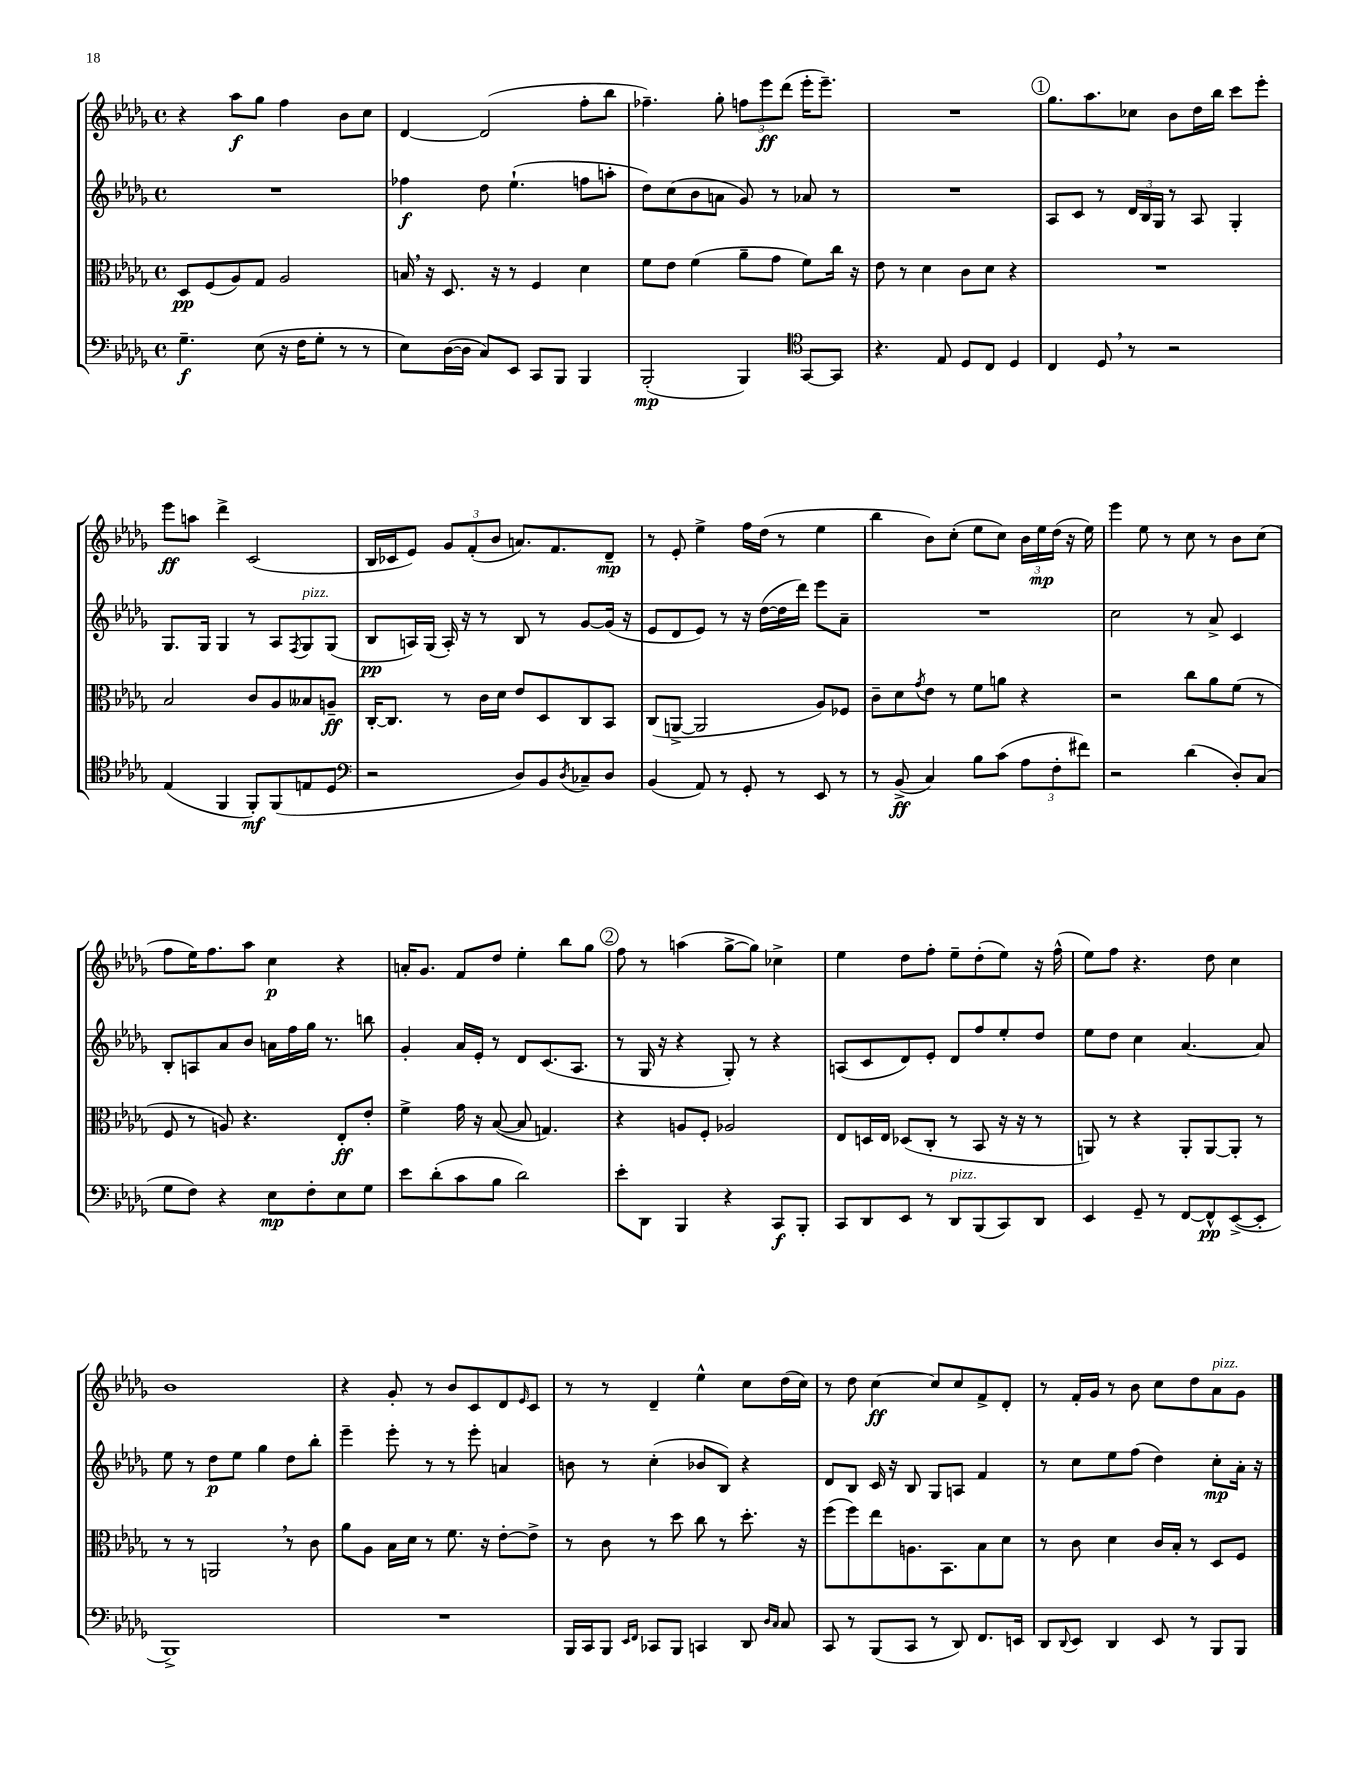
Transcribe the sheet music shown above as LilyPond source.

<<
\new StaffGroup <<
\new Staff = "s0" {
    \clef treble \key des \major \defaultTimeSignature \time 4/4
    r4 aes''8\f ges''8 f''4 bes'8 c''8 |
    des'4~ des'2( f''8-. bes''8 |
    fes''4.--) ges''8-. \tuplet 3/2 { f''8 ees'''8\ff des'''8( } ees'''16-. ees'''8.--) |
    R1 |
    \mark \markup { \circle "1" } ges''8. aes''8. ces''8 bes'8 des''16 bes''16 c'''8 ees'''8-. |
    ees'''8\ff a''8 des'''4-> c'2( |
    bes16 ces'16 ees'8) \tuplet 3/2 { ges'8 f'8-.( bes'8 } a'8.) f'8. des'8--\mp |
    r8 ees'8-. ees''4-> f''16 des''16( r8 ees''4 |
    bes''4 bes'8) c''8-.( ees''8 c''8) \tuplet 3/2 { bes'16 ees''16\mp des''16( } r16 ees''16) |
    ees'''4 ees''8 r8 c''8 r8 bes'8 c''8( |
    f''8 ees''16) f''8. aes''8 c''4\p r4 |
    a'16-. ges'8. f'8 des''8 ees''4-. bes''8 ges''8 |
    \mark \markup { \circle "2" } f''8 r8 a''4( ges''8~-> ges''8) ces''4-> |
    ees''4 des''8 f''8-. ees''8-- des''8-.( ees''8) r16 f''16-^( |
    ees''8) f''8 r4. des''8 c''4 |
    bes'1 |
    r4 ges'8-. r8 bes'8 c'8 des'8 \grace { ees'16 } c'8 |
    r8 r8 des'4-- ees''4-^ c''8 des''16( c''16) |
    r8 des''8 c''4~\ff c''8 c''8 f'8-> des'8-. |
    r8 f'16-. ges'16 r8 bes'8 c''8 des''8 aes'8^\markup { \italic "pizz." } ges'8 \bar "|." |
}
\new Staff = "s1" {
    \clef treble \key des \major \defaultTimeSignature \time 4/4
    R1 |
    fes''4\f des''8 ees''4.-!( f''8 a''8-. |
    des''8) c''8( bes'8 a'8 ges'8) r8 aes'8 r8 |
    R1 |
    \mark \markup { \circle "1" } aes8 c'8 r8 \tuplet 3/2 { des'16 bes16 ges16 } r8 aes8 ges4-. |
    ges8. ges16 ges4 r8 aes8 \acciaccatura { f8 } ges8^\markup { \italic "pizz." } ges8( |
    bes8\pp a16) ges16( a16-.) r16 r8 bes8 r8 ges'8~ ges'16( r16 |
    ees'8 des'8 ees'8) r8 r16 des''16~( des''16 des'''16) ees'''8 aes'8-- |
    R1 |
    c''2 r8 aes'8-> c'4 |
    bes8-. a8 aes'8 bes'8 a'16 f''16 ges''16 r8. b''8 |
    ges'4-. aes'16 ees'16-. r8 des'8 c'8.( aes8. |
    \mark \markup { \circle "2" } r8 ges16 r16 r4 ges8-.) r8 r4 |
    a8( c'8 des'8) ees'8-. des'8 f''8 ees''8-. des''8 |
    ees''8 des''8 c''4 aes'4.~ aes'8 |
    ees''8 r8 des''8\p ees''8 ges''4 des''8 bes''8-. |
    ees'''4-- ees'''8-. r8 r8 ees'''8-. a'4 |
    b'8 r8 c''4-.( bes'8 bes8) r4 |
    des'8 bes8 c'16 r16 bes8 ges8 a8 f'4 |
    r8 c''8 ees''8 f''8( des''4) c''8-.\mp aes'16-. r16 \bar "|." |
}
\new Staff = "s2" {
    \clef alto \key des \major \defaultTimeSignature \time 4/4
    des8\pp f8( aes8) ges8 aes2 |
    b16 \breathe r16 des8. r16 r8 f4 des'4 |
    f'8 ees'8 f'4( aes'8-- ges'8 f'8) c''16 r16 |
    ees'8 r8 des'4 c'8 des'8 r4 |
    \mark \markup { \circle "1" } R1 |
    bes2 c'8 aes8 beses8 a8--\ff |
    c16~-. c8. r8 c'16 des'16 ees'8 des8 c8 bes,8 |
    c8( a,8~-> a,2 aes8) fes8 |
    c'8-- des'8 \acciaccatura { ges'8 } ees'8 r8 f'8 a'8 r4 |
    r2 c''8 aes'8 f'8( r8 |
    f8 r8 a8) r4. ees8-.\ff ees'8-. |
    f'4-> ges'16 r16 bes8~( bes8 g4.) |
    \mark \markup { \circle "2" } r4 a8 f8-. aes2 |
    ees8 d16 ees16 des8( c8-. r8 bes,8 r16 r16 r8 |
    a,8) r8 r4 a,8-. a,8~ a,8-. r8 |
    r8 r8 a,2 \breathe r8 c'8 |
    aes'8 aes8 bes16 des'16 r8 f'8. r16 ees'8~-. ees'8-> |
    r8 c'8 r8 des''8 c''8 r8 des''8.-. r16 |
    f''8( f''8) ees''8 a8. bes,8. bes8 des'8 |
    r8 c'8 des'4 c'16 bes16-. r8 des8 f8 \bar "|." |
}
\new Staff = "s3" {
    \clef bass \key des \major \defaultTimeSignature \time 4/4
    ges4.--\f ees8( r16 f16 ges8-. r8 r8 |
    ees8) des16~( des16 c8) ees,8 c,8 bes,,8 bes,,4 |
    bes,,2-.\mp( bes,,4) \clef tenor ges,8~ ges,8 |
    r4. ees8 des8 c8 des4 |
    \mark \markup { \circle "1" } c4 des8 \breathe r8 r2 |
    ees4( f,4 f,8-.\mf) f,8( e8 des8 |
    \clef bass r2 des8) bes,8 \acciaccatura { des8 } ces8-- des8 |
    bes,4( aes,8) r8 ges,8-. r8 ees,8 r8 |
    r8 bes,8->\ff( c4) bes8 c'8( \tuplet 3/2 { aes8 f8-. fis'8) } |
    r2 des'4( des8-.) c8( |
    ges8 f8) r4 ees8\mp f8-. ees8 ges8 |
    ees'8 des'8-.( c'8 bes8 des'2) |
    \mark \markup { \circle "2" } ees'8-. des,8 bes,,4 r4 c,8\f bes,,8-. |
    c,8 des,8 ees,8 r8 des,8^\markup { \italic "pizz." } bes,,8( c,8) des,8 |
    ees,4 ges,8-- r8 f,8~ f,8-^\pp ees,8~->( ees,8-. |
    bes,,1->) |
    R1 |
    bes,,16 c,16 bes,,8 \grace { ees,16 f,16 } ces,8 bes,,8 c,4 des,8 \grace { des16 c16 } c8 |
    c,8 r8 bes,,8( c,8 r8 des,8) f,8. e,16 |
    des,8 \appoggiatura { des,8 } ees,8 des,4 ees,8 r8 bes,,8 bes,,8 \bar "|." |
}
>>
>>
\layout { \context { \Score \remove "Bar_number_engraver" } }
